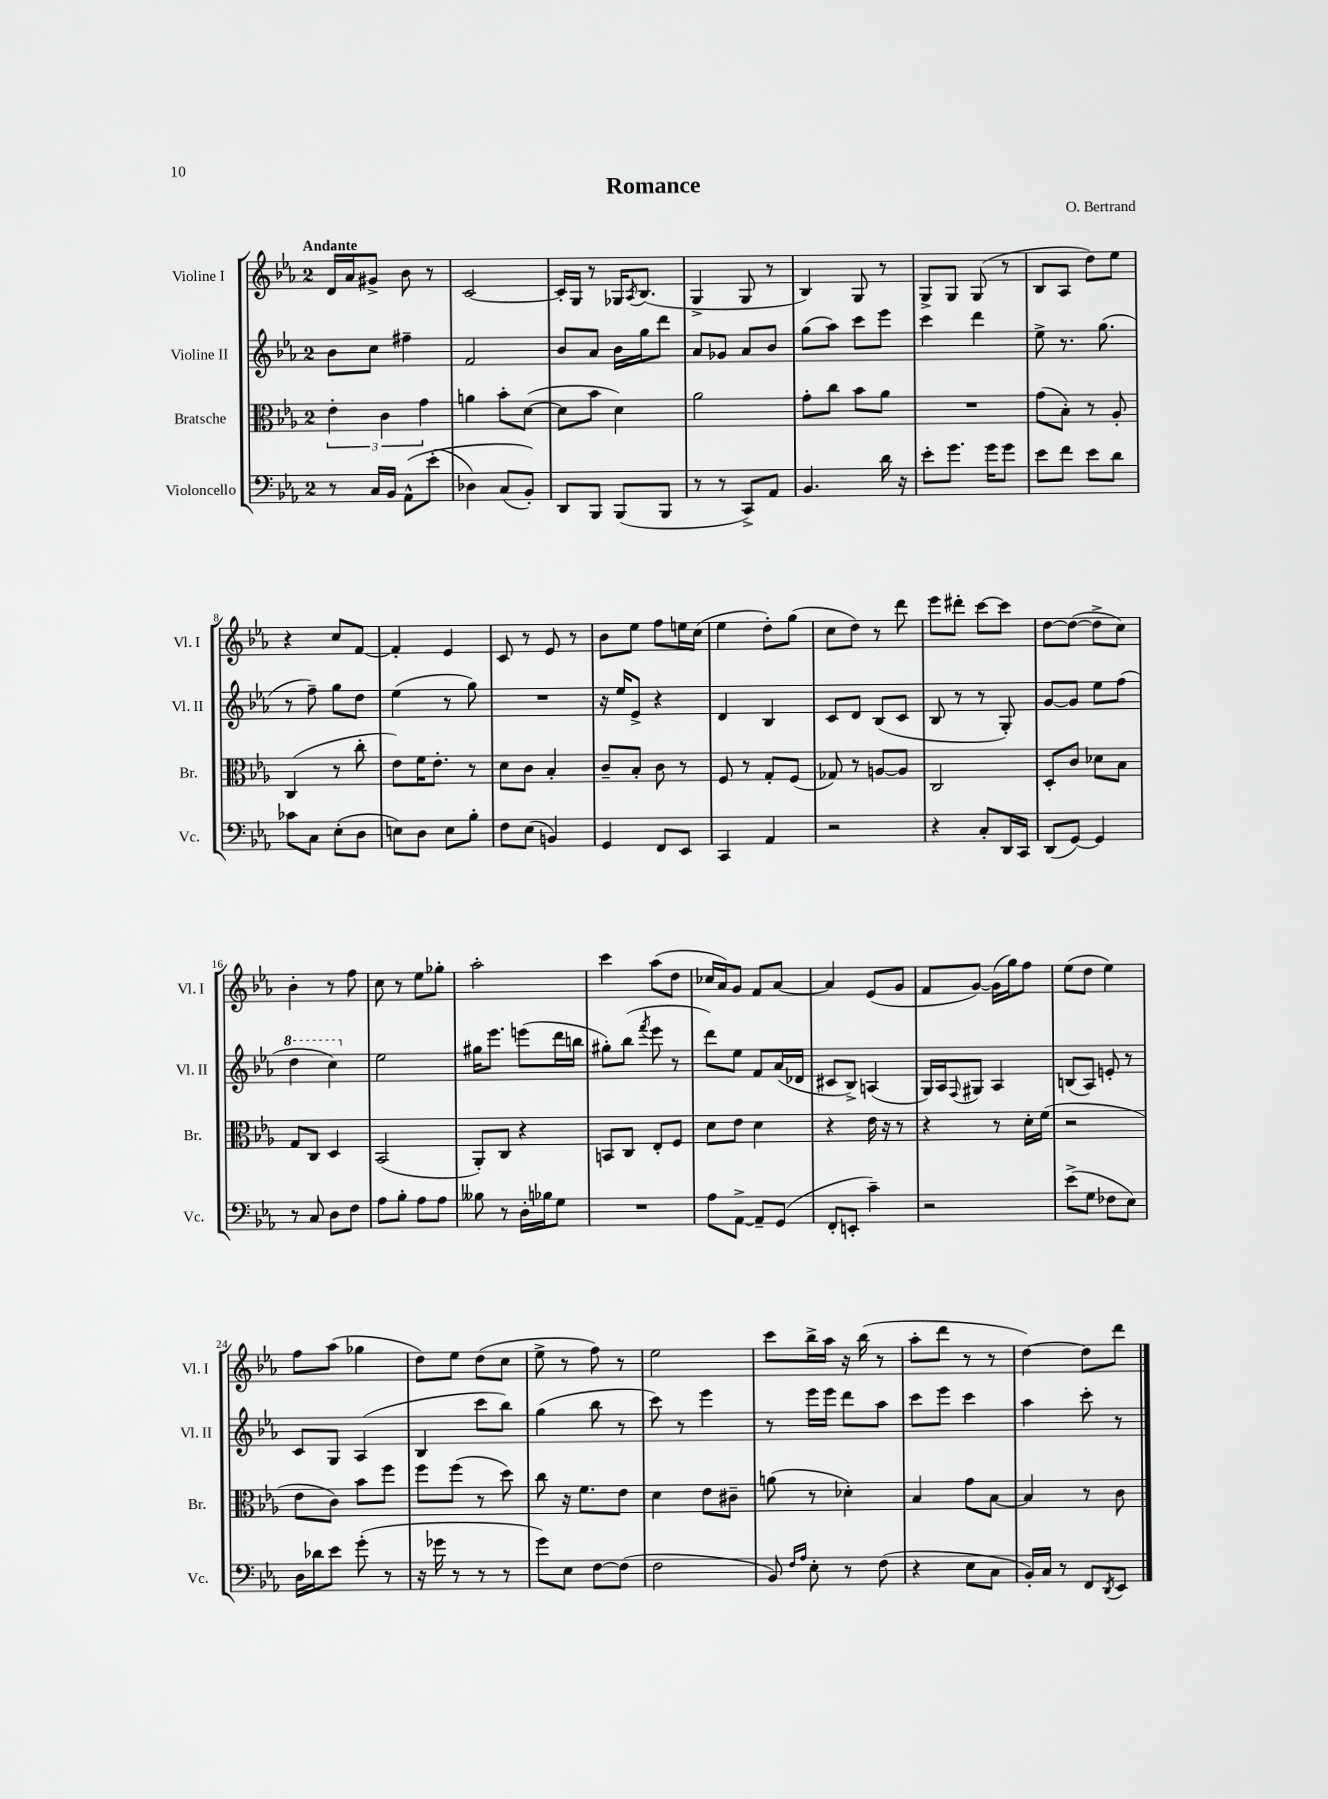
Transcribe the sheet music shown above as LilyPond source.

\header { title = "Romance" composer = "O. Bertrand" }
<<
\new StaffGroup <<
\new Staff = "s0" \with { instrumentName = "Violine I" shortInstrumentName = "Vl. I" } {
    \clef treble \key ees \major \once \override Staff.TimeSignature.style = #'single-digit \time 2/4 \tempo "Andante"
    d'16 aes'16 gis'8-> bes'8 r8 |
    c'2~ |
    c'16-. g16 r8 ges16 \acciaccatura { aes8 } bes8.( |
    g4-> g8 r8 |
    bes4) g8 r8 |
    g8-> g8 g8( r8 |
    bes8 aes8 d''8) ees''8 |
    r4 c''8 f'8~ |
    f'4-. ees'4 |
    c'8 r8 ees'8 r8 |
    bes'8 ees''8 f''8 e''16 c''16( |
    ees''4 d''8-.) g''8( |
    c''8 d''8) r8 d'''8 |
    ees'''8 dis'''8-. c'''8~ c'''8 |
    d''8~ d''8~( d''8-> c''8) |
    bes'4-. r8 f''8 |
    c''8 r8 ees''8 ges''8-. |
    aes''2-. |
    c'''4 aes''8( d''8 |
    ces''16 aes'16) g'8 f'8 aes'8~ |
    aes'4 ees'8( g'8 |
    f'8 g'8~) g'16( g''16) f''8 |
    ees''8( d''8 ees''4) |
    f''8 aes''8( ges''4 |
    d''8) ees''8 d''8( c''8 |
    ees''8-> r8 f''8) r8 |
    ees''2 |
    c'''8 bes''16-> aes''16 r16 bes''16( r8 |
    aes''8-. d'''8 r8 r8 |
    d''4~) d''8 d'''8 \bar "|." |
}
\new Staff = "s1" \with { instrumentName = "Violine II" shortInstrumentName = "Vl. II" } {
    \clef treble \key ees \major \once \override Staff.TimeSignature.style = #'single-digit \time 2/4
    bes'8 c''8 fis''4-- |
    f'2 |
    bes'8 aes'8 bes'16 g''16 d'''8 |
    aes'8 ges'8 aes'8 bes'8 |
    g''8( aes''8) c'''8 ees'''8 |
    c'''4 d'''4 |
    ees''8-> r8. g''8.( |
    r8 f''8--) g''8 d''8 |
    ees''4( r8 g''8) |
    R2 |
    r16 ees''16 ees'8-> r4 |
    d'4 bes4 |
    c'8 d'8 bes8( c'8 |
    bes8 r8 r8 g8-.) |
    g'8~ g'8 ees''8 f''8( |
    \ottava #1 d'''4 c'''4) \ottava #0 |
    ees''2 |
    gis''16 ees'''8. e'''8( d'''16 b''16 |
    gis''8-.) bes''8( \acciaccatura { f'''8 } ees'''8 r8 |
    d'''8) ees''8 f'8 aes'16( des'16 |
    cis'8 bes8->) a4( |
    g16) aes16 \appoggiatura { f8 } gis8 aes4 |
    b8( aes8) e'8-. r8 |
    c'8 g8 aes4( |
    bes4 c'''8 bes''8) |
    g''4( bes''8 r8 |
    c'''8) r8 ees'''4 |
    r8 ees'''16 ees'''16 d'''8 aes''8 |
    c'''8 ees'''8 c'''4 |
    aes''4 c'''8-. r8 \bar "|." |
}
\new Staff = "s2" \with { instrumentName = "Bratsche" shortInstrumentName = "Br." } {
    \clef alto \key ees \major \once \override Staff.TimeSignature.style = #'single-digit \time 2/4
    \tuplet 3/2 { ees'4-. c'4 g'4 } |
    a'4 bes'8-. d'8~( |
    d'8 bes'8 d'4) |
    aes'2 |
    g'8-. c''8 bes'8 aes'8 |
    R2 |
    g'8( bes8-.) r8 aes8-. |
    c4( r8 c''8-. |
    ees'8) f'16 ees'8.-. r8 |
    d'8 c'8 bes4-. |
    c'8-- bes8-. c'8 r8 |
    f8 r8 g8-. f8( |
    ges8) r8 a8~ a8 |
    c2 |
    d8-. c'8 des'8 bes8 |
    g8 c8 d4 |
    bes,2( |
    aes,8-.) c8 r4 |
    b,8 c8 ees8-. f8 |
    d'8 ees'8 d'4 |
    r4 ees'16 r16 r8 |
    r4 r8 d'16-. f'16( |
    r2 |
    ees'8 c'8) bes'8 f''8 |
    f''8 f''8( r8 d''8) |
    c''8 r16 f'8. ees'8 |
    d'4 ees'8 cis'8-- |
    a'8( r8 des'4-.) |
    bes4 g'8 bes8~ |
    bes4 r8 c'8 \bar "|." |
}
\new Staff = "s3" \with { instrumentName = "Violoncello" shortInstrumentName = "Vc." } {
    \clef bass \key ees \major \once \override Staff.TimeSignature.style = #'single-digit \time 2/4
    r8 c16 bes,16 aes,8-^\( ees'8-.( |
    des4) c8( bes,8-.)\) |
    d,8 bes,,8 bes,,8( bes,,8 |
    r8 r8 c,8->) aes,8 |
    bes,4. d'16 r16 |
    ees'8-. g'8. g'16 g'8 |
    ees'8 f'8 ees'8 d'8 |
    ces'8 c8 ees8-.( d8 |
    e8) d8 e8 bes8-. |
    f8 ees8( b,4) |
    g,4 f,8 ees,8 |
    c,4 aes,4 |
    r2 |
    r4 c8-. d,16 c,16 |
    d,8( g,8~) g,4 |
    r8 c8 d8 f8 |
    aes8 bes8-. aes8 aes8 |
    beses8 r8 d16-. bes16 g8 |
    R2 |
    aes8 aes,8~-> aes,8-- g,8( |
    f,8-. e,8-. c'4--) |
    r2 |
    ees'8->( g8 fes8 ees8) |
    d16 des'16 ees'8 g'8-.( r8 |
    r16 ges'16 r8 r8 r8 |
    g'8) ees8 f8~ f8( |
    f2 |
    bes,8) \grace { f16 aes16 } ees8-. r8 f8( |
    r4 ees8 c8 |
    bes,16-.) c16 r8 f,8 \acciaccatura { d,8 } ees,8 \bar "|." |
}
>>
>>
